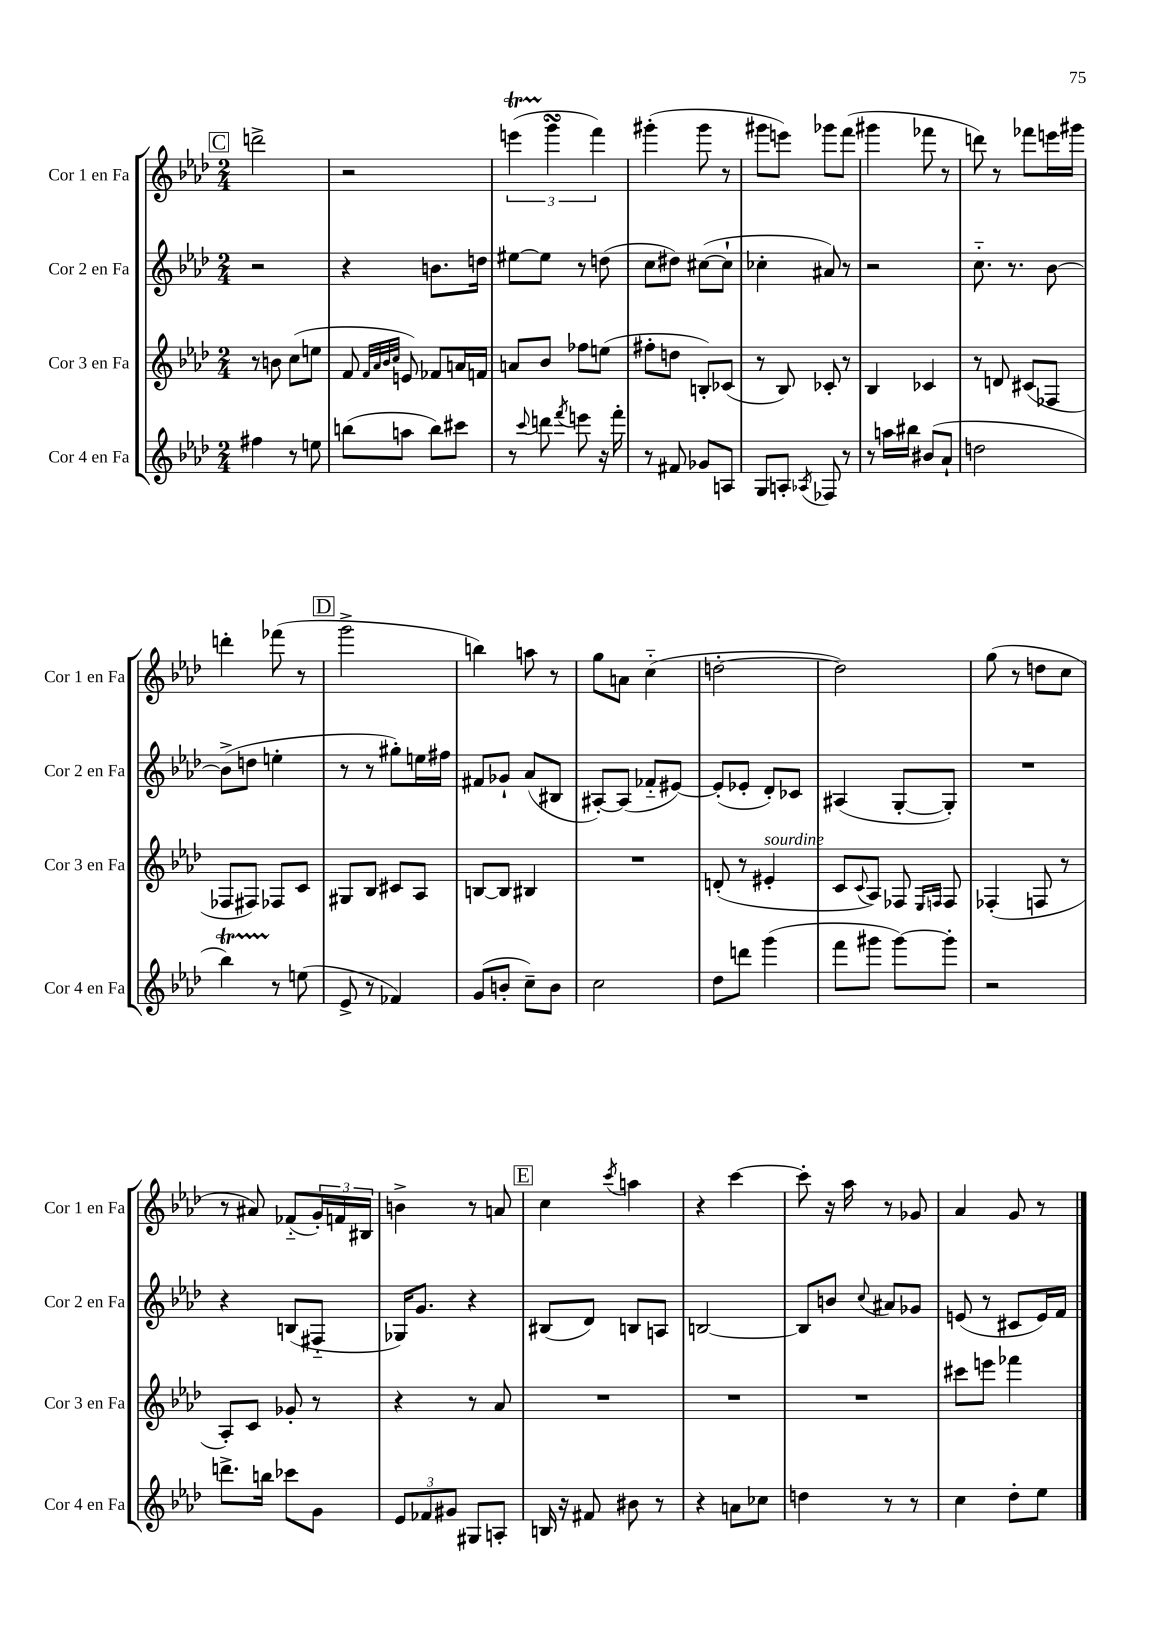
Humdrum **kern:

**kern	**kern	**kern	**kern
*staff4	*staff3	*staff2	*staff1
*clefG2	*clefG2	*clefG2	*clefG2
*k[b-e-a-d-]	*k[b-e-a-d-]	*k[b-e-a-d-]	*k[b-e-a-d-]
*M2/4	*M2/4	*M2/4	*M2/4
4ff#	8r	2r	2ddd^
.	8b	.	.
8r	(8cc	.	.
8ee	8ee	.	.
=	=	=	=
(8bb	8f	4r	2r
.	32qqf	.	.
.	32qqa-	.	.
.	32qqb-	.	.
.	32qqcc	.	.
8aa	8e)	.	.
8bb)	8f-	8.b	.
8ccc#	16a	.	.
.	16f	16dd	.
=	=	=	=
8r	8a	[8ee#	(6eee
8qqccc	.	.	.
8ddd	8b-	8ee#]	.
.	.	.	6ggg
8qfff	.	.	.
8eee	8ff-	8r	.
.	.	.	6fff)
16r	(8ee	(8dd	.
16fff'	.	.	.
=	=	=	=
8r	8ff#'	8cc	(4ggg#'
8f#	8dd	8dd#)	.
8g-	8B')	([8cc#	8ggg#
8A	(8c-	8cc#`]	8r
=	=	=	=
8G	8r	4cc-'	8ggg#
8A'	8B-)	.	8eee)
8qA-	.	.	.
8F-	8c-'	8a#)	8ggg-
8r	8r	8r	(8fff
=	=	=	=
8r	4B-	2r	4ggg#
16aa	.	.	.
16bb#	.	.	.
(8b#	4c-	.	8fff-
8a-`	.	.	8r
=	=	=	=
2dd	8r	8.cc'~	8ddd)
.	8d	.	8r
.	.	8.r	.
.	(8c#	.	8fff-
.	8F-	[8b-	16eee
.	.	.	16ggg#
=	=	=	=
4bb-)	8F-	(8b-^]	4ddd'
.	8F#)	8dd	.
8r	8F-	4ee'	(8fff-
(8ee	8c	.	8r
=	=	=	=
8e-^	8G#	8r	2ggg^
8r	8B-	8r	.
4f-)	8c#	8gg#')	.
.	8A-	16ee	.
.	.	16ff#	.
=	=	=	=
(8g	[8B	8f#	4bb)
8b'	8B]	8g-`	.
8cc~)	4B#	(8a-	8aa
8b	.	8B#	8r
=	=	=	=
2cc	2r	[8A#')	8gg
.	.	(8A#]	8a
.	.	8f-'~	(4cc'~
.	.	[8e#)	.
=	=	=	=
8dd-	(8d'	(8e#']	[2dd'
8ddd	8r	8e-'	.
(4ggg	4e#'	8d-')	.
.	.	8c-	.
=	=	=	=
8fff	8c	(4A#	2dd])
.	8qqc	.	.
8ggg#	8A-)	.	.
[8ggg#)	8F-	[8G'	.
.	16qqE-	.	.
.	16qqF	.	.
8ggg#']	8F	8G'])	.
=	=	=	=
2r	(4F-'	2r	(8gg
.	.	.	8r
.	8F	.	8dd
.	8r	.	8cc
=	=	=	=
8.ddd^	8A-')	4r	8r
.	8c	.	8a#)
16bb	.	.	.
8ccc-	8g-'	(8B	(8f-'~
8g	8r	8F#'~	24g')
.	.	.	24f
.	.	.	24B#
=	=	=	=
12e-	4r	16G-)	4b^
.	.	8.g	.
12f-	.	.	.
12g#	.	.	.
8G#	8r	4r	8r
8A'	8a-	.	8a
=	=	=	=
16B	2r	(8B#	4cc
16r	.	.	.
8f#	.	8d-)	.
.	.	.	8qccc
8b#	.	8B	4aa
8r	.	8A	.
=	=	=	=
4r	2r	[2B	4r
8a	.	.	[4ccc
8cc-	.	.	.
=	=	=	=
4dd	2r	8B]	8ccc']
.	.	8b	16r
.	.	.	16aa-
.	.	8qqcc	.
8r	.	8a#	8r
8r	.	8g-	8g-
=	=	=	=
4cc	8ccc#	(8e	4a-
.	8eee	8r	.
8dd-'	4fff-	8c#	8g
8ee-	.	16e)	8r
.	.	16f	.
==	==	==	==
*-	*-	*-	*-
